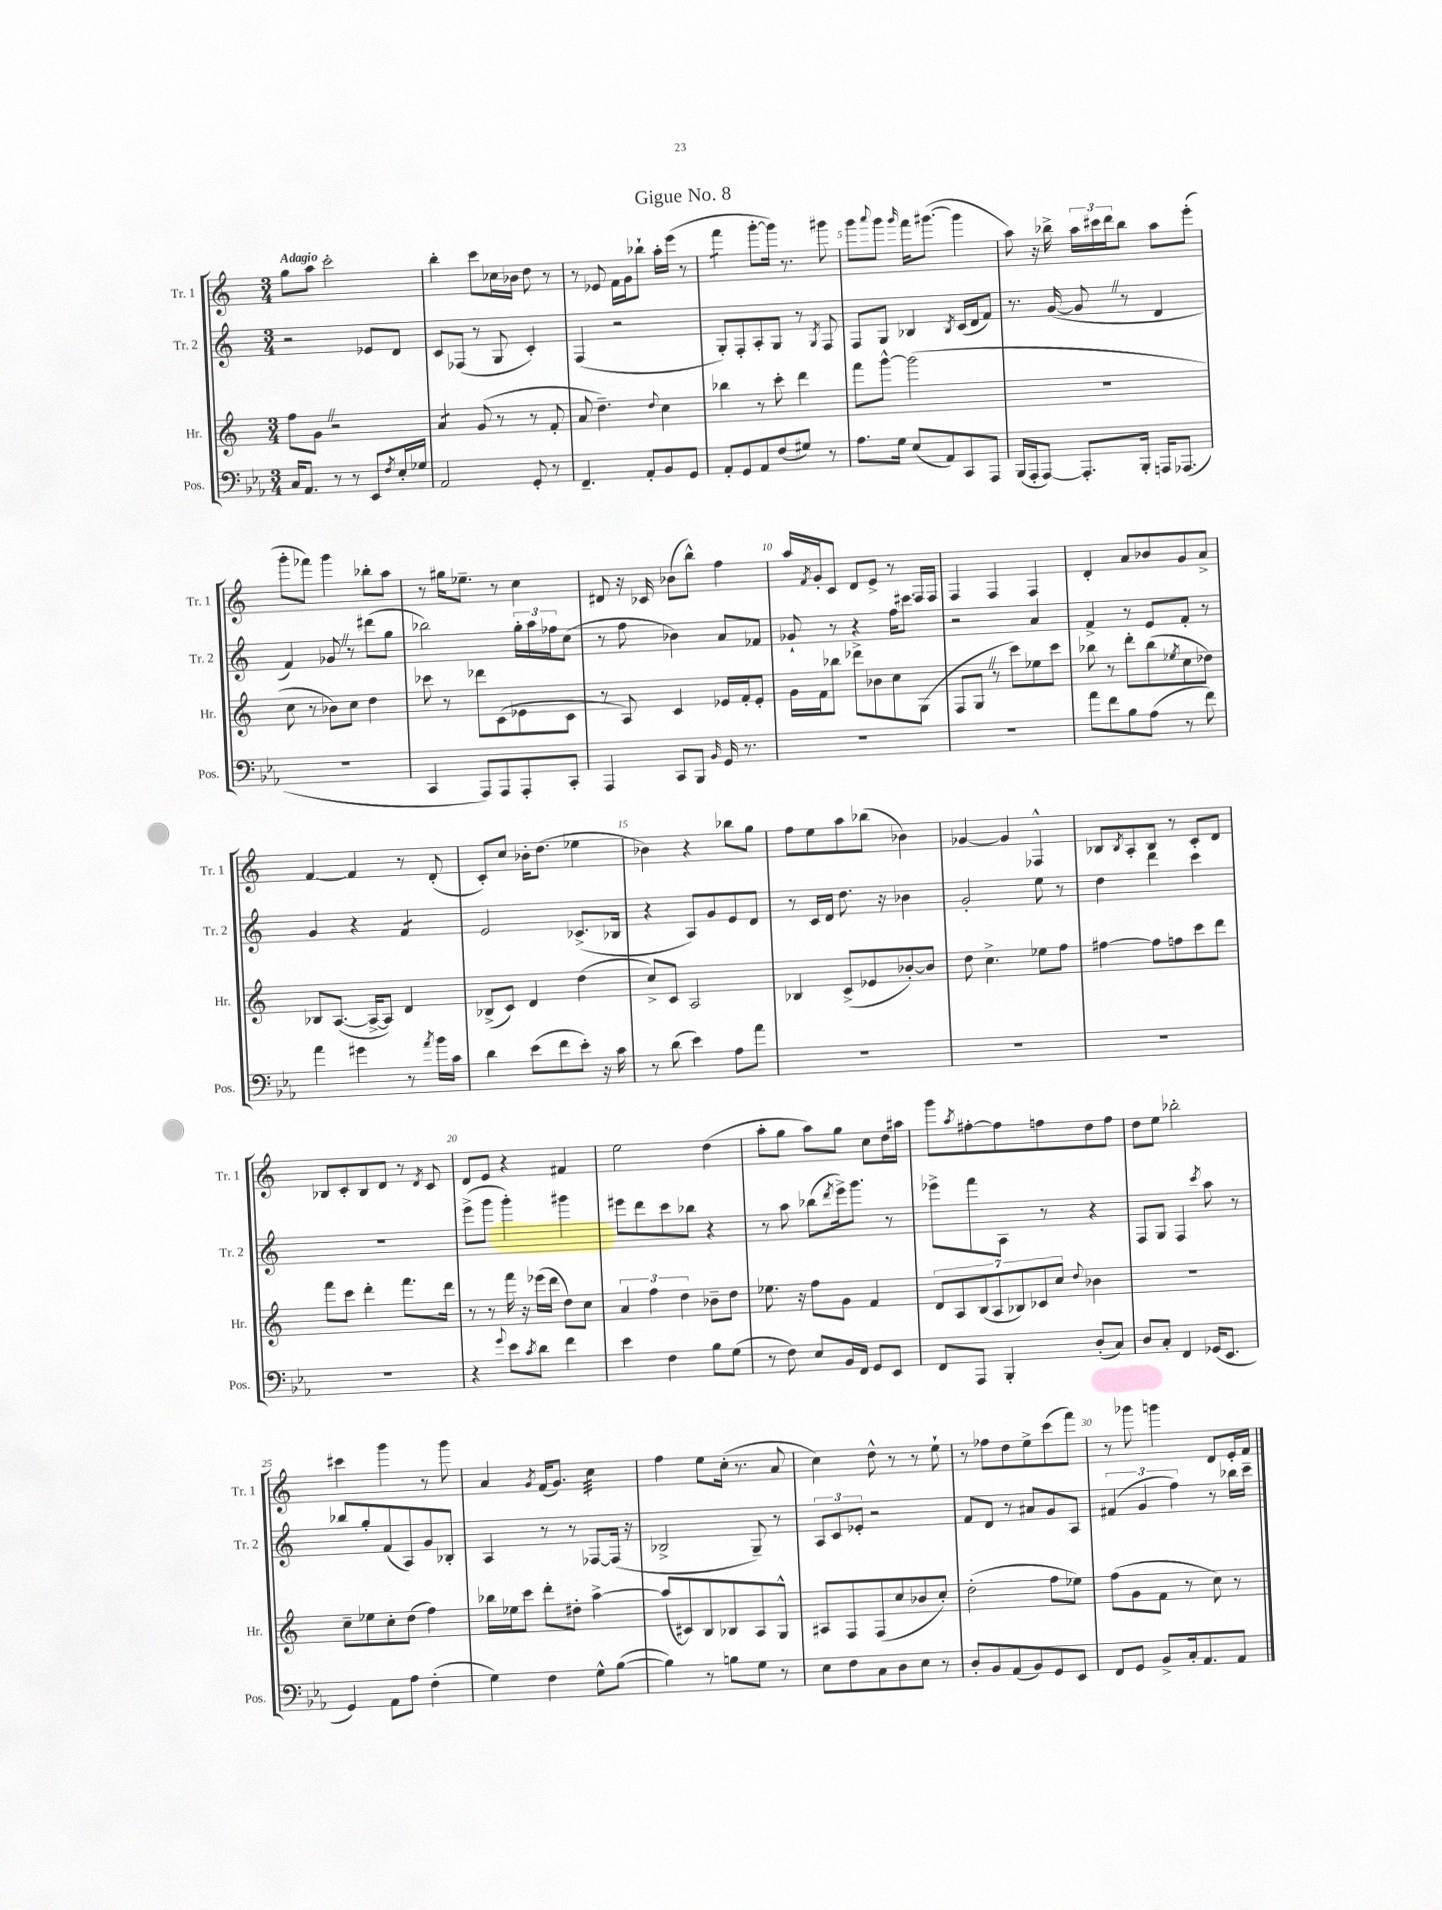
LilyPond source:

\header { title = "Gigue No. 8" }
<<
\new StaffGroup <<
\new Staff = "s0" \with { instrumentName = "Tr. 1" shortInstrumentName = "Tr. 1" } {
    \clef treble \key c \major \numericTimeSignature \time 3/4 \tempo "Adagio"
    g''8 a''8 c'''2-. |
    b''4-. c'''8 ces''16 bes'16 d''8 r8 |
    r8 ees'8 f'16 g'16 bes''8-! a''16-. e'''16( r8 |
    f'''4:8 g'''8~-. g'''16) r8. gis'''8 |
    g'''8 \appoggiatura { a'''8 } g'''8 \grace { g'''16 } f'''16 gis'''8.~( gis'''4 |
    a''8) r16 bes''16-> \tuplet 3/2 { a''16 cis'''16 d'''16 } bes''8 a''8 e'''8-.( |
    g'''8-. fes'''8) g'''4 bes''8-. a''8 |
    r8 gis''16 ees''8.-- r8 c''4 |
    dis'8 r16 ces'16 bes'8( b''8-^) f''4 |
    a''16 \acciaccatura { f'8 } g'16-. c'8 d'8 e'8-> r8 f16 f16 |
    f4 f4 f4 |
    d'4-. a'8 bes'8 g'8 a'8-> |
    f'4~ f'4 r8 d'8-.( |
    c'8-.) c''8 bes'16-. d''8.( ees''4 |
    bes'4) r4 bes''8 g''8 |
    f''8 e''8 a''8 bes''8( bes'4) |
    ges'4~ ges'4 fes4-^ |
    bes8 \acciaccatura { bes8 } a8-. bes8 r8 c'8-. d'8 |
    bes8 c'8-. bes8 d'8 r8 \acciaccatura { d'8 } c'8 |
    d'8 e'8 r4 fis'4 |
    e''2 d''4( |
    a''8-. g''8 a''8) g''8 c''8 d''16 ais''16 |
    g'''8 \acciaccatura { a''8 } fis''8~-. fis''8 f''8 d''8 f''8 |
    d''8 e''8 bes''2-. |
    cis'''4 g'''4 r8 g'''8 |
    a'4 \acciaccatura { g'8 } f'16( g'8.) c''4:32 |
    f''4 e''8 c''16-.( r8. a'8 |
    c''4) d''8-^ r8 r8 e''8-! |
    r8 fes''8 d''8 e''8-> c'''8( f'''8) |
    r8 ges'''8 g'''4 d'8 e'16-. f'16 \bar "|." |
}
\new Staff = "s1" \with { instrumentName = "Tr. 2" shortInstrumentName = "Tr. 2" } {
    \clef treble \key c \major \numericTimeSignature \time 3/4
    r2 ees'8 d'8 |
    c'8 fes8( r8 g8 c'4-.) |
    f4( r2 |
    g8-.) f8-. a8-. g8 r8 \acciaccatura { g8 } f8 |
    f8 g8 bes4 \acciaccatura { bes8 } c'16( d'16 f'8) |
    r8. g'16~( g'8 \once \override BreathingSign.text = \markup { \musicglyph "scripts.caesura.straight" } \breathe r8 d'4 |
    f'4) ges'8 \once \override BreathingSign.text = \markup { \musicglyph "scripts.caesura.straight" } \breathe r8 dis'''8( g''8 |
    bes''2) \tuplet 3/2 { g''16-. a''16 fes''16 } c''8( |
    r8 f''8 bes'4) a'8 fes'8 |
    ges'8-! r8 r4 f''16 cis'''8. |
    r2 a'4 |
    f'4-> r8 e'8 f'8-. r8 |
    g'4 r4 f'4:8 |
    e'2 ces'8.->( bes16 |
    r4 a8) g'8 e'8 d'8 |
    r8 c'16 d'16 d''8. r16 bes'4 |
    g'2-. e''8 r8 |
    d''4 d'''4 c'''4 |
    R2. |
    e'''8->( g'''8 g'''4-.) gis'''4 |
    eis'''8 d'''8 c'''8 bes''8 r4 |
    r8 a''8 bes''8( \acciaccatura { d'''8 } e'''16->) g'''8. r8 |
    ees'''8-> f'''8 a8 r8 r4 |
    f8 g8 f4 \acciaccatura { c'''8 } a''8 r8 |
    bes''8 g''8-. f'8( a8) g'8 bes8-. |
    a4 r8 r8 fes8~ fes16( r16 |
    bes2-> g8--) r8 |
    \tuplet 3/2 { a8 c'8 ees'8-. } r2 |
    f'8 d'8 r8 ais'8 g'8 a8 |
    \tuplet 3/2 { fis'4( g'4 f''4) } r8 bes''16 c'''16-- \bar "|." |
}
\new Staff = "s2" \with { instrumentName = "Hr." shortInstrumentName = "Hr." } {
    \clef treble \key c \major \numericTimeSignature \time 3/4
    f''8 g'8 \once \override BreathingSign.text = \markup { \musicglyph "scripts.caesura.straight" } \breathe r2 |
    a'4:8 g'8( r8 r8 f'8-. |
    a'8 d''4.--) \appoggiatura { d''8 } c''4 |
    bes''4 r8 c'''8-. d'''4 |
    f'''8 g'''8~-^ g'''2( |
    R2. |
    c''8 r8 bes'8) c''8 d''4 |
    ces'''8 r8 des'''8 c'8( ees'8 c'8 |
    r8 a8) c'4 ees'16 f'16-. ees'8-. |
    g'16 f'16 bes''8 des'''8-> bes'8 c''8 g8( |
    f8 g8 \once \override BreathingSign.text = \markup { \musicglyph "scripts.caesura.straight" } \breathe r8 c'''8) ees''8 c'''8 |
    bes''8 r8 d'''8-. bes''8( \acciaccatura { ees''8 } c''8 des''8) |
    bes8 a8.~( a16~-> a8) d'4 |
    bes8->( c'8) d'4 d''4( |
    c''8->) c'8 a2 |
    bes4 c'8->( ees'8 bes'8~-.) bes'8 |
    d''8 c''4.-> ees''8 f''8 |
    fis''4~ fis''8 f''8 c'''8 d'''8 |
    f'''8 c'''8 d'''4-. f'''8. d'''16 |
    r8 r8 f'''16 r16 ees'''16( d'''16 d''8) c''8 |
    \tuplet 3/2 { a'4 f''4 d''4 } bes'8-- d''8 |
    ees''8. r16 f''8 g'8 f'4 |
    \tuplet 7/4 { d'8 a8 b8( a8 bes8) ces'8 c''8 } \appoggiatura { d''8 } bes'4 |
    R2. |
    c''8-- ees''8 c''8-. d''8( f''4) |
    bes''16 ees''16 c'''8 d'''8-. dis''8-. a''4~-> |
    a''8( cis'8) b8 bes8 a8 g8-^ |
    ais8 f8 f8( c''8 bes'8 c''8-.) |
    d''2-.( f''8 ees''8) |
    f''8( g'8 f'8 r8 c''8) r8 \bar "|." |
}
\new Staff = "s3" \with { instrumentName = "Pos." shortInstrumentName = "Pos." } {
    \clef bass \key ees \major \numericTimeSignature \time 3/4
    c16 aes,8. r8 r8 ees,8 \acciaccatura { f8 } ees16-. ges16 |
    aes,2 g,8-. r8 |
    f,4.-- aes,8-. bes,8 g,8 |
    aes,8-. g,8 aes,8 f8( gis8) r8 |
    aes8. g16 ees8( aes,8) c,8 aes,,8 |
    bes,,16( aes,,16-. aes,,8~) aes,,8.-. bes,,16-. a,,16 aes,,8.( |
    R2. |
    c,4 aes,,8) aes,,8 aes,,8-. c,8-. |
    aes,,4 c,8 bes,,8 \grace { bes,16 } g,16 r8. |
    R2. |
    R2. |
    aes'8 f'8 bes8 aes8( r8 f'8) |
    aes'4 gis'4 r8 \acciaccatura { aes'8 } bes'16 c'16 |
    d'4 ees'8( f'8 ees'8-.) r16 c'16 |
    r8 d'8( ees'4) aes8 aes'8 |
    R2. |
    R2. |
    R2. |
    R2. |
    r4 \appoggiatura { g'8 } ees'8 \acciaccatura { c'8 } d'8 f'4 |
    ees'4 f4 bes8 g8( |
    r8 f8) ees8 bes,16 f,16 g,8 ees,8 |
    f,8 aes,,8 bes,,4-. d8-.( c8) |
    d8 c8-. f,4 ges,16( ees,8. |
    g,4) aes,8 aes8 f4-.( |
    g4) f4 g8-^ bes8~( |
    bes4) r8 b8 g8 r8 |
    ees8 f8 c8 d8 ees8 r8 |
    d8-. bes,8 aes,8( bes,8) g,8 ees,8 |
    f,8 g,8 bes,8-> c16-. aes,8. aes,8 \bar "|." |
}
>>
>>
\layout { \context { \Score \override BarNumber.break-visibility = ##(#f #t #t) barNumberVisibility = #(every-nth-bar-number-visible 5) } }
